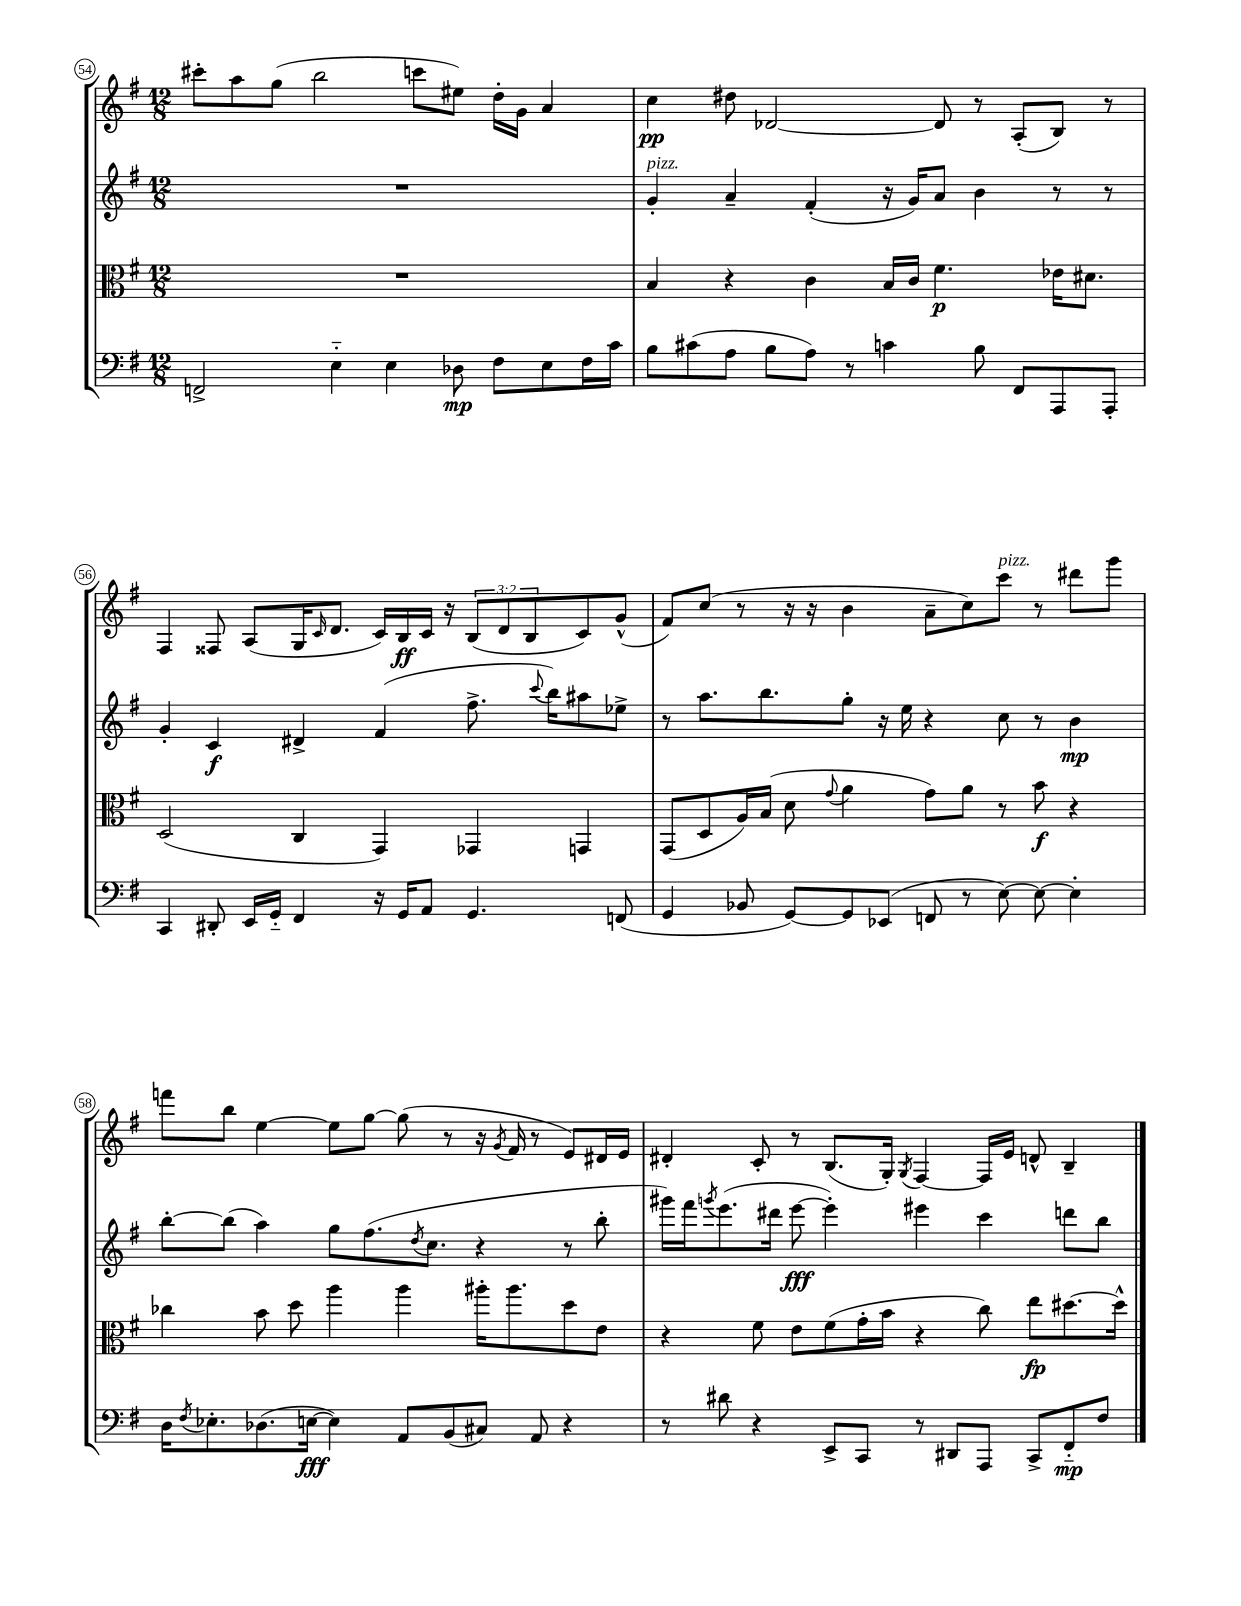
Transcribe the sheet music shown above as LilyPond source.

<<
\new StaffGroup <<
\new Staff = "s0" {
    \clef treble \key g \major \numericTimeSignature \time 12/8 \override Staff.TupletNumber.text = #tuplet-number::calc-fraction-text
    cis'''8-. a''8 g''8( b''2 c'''8 eis''8) d''16-. g'16 a'4 |
    c''4\pp dis''8 des'2~ des'8 r8 a8-.( b8) r8 |
    fis4 fisis8 a8( g16 \grace { c'16 } d'8. c'16) b16\ff c'16 r16 \tuplet 3/2 { b8( d'8 b8 } c'8) g'8-^( |
    fis'8) c''8( r8 r16 r16 b'4 a'8-- c''8) c'''8^\markup { \italic "pizz." } r8 dis'''8 g'''8 |
    f'''8 b''8 e''4~ e''8 g''8~ g''8( r8 r16 \acciaccatura { g'8 } fis'16 r8 e'8) dis'16 e'16 |
    dis'4-. c'8-. r8 b8.( g16-.) \acciaccatura { g8 } fis4~ fis16 e'16 d'8-^ b4-- \bar "|." |
}
\new Staff = "s1" {
    \clef treble \key g \major \numericTimeSignature \time 12/8
    R1. |
    g'4-.^\markup { \italic "pizz." } a'4-- fis'4-.( r16 g'16) a'8 b'4 r8 r8 |
    g'4-. c'4\f dis'4-> fis'4( fis''8.-> \appoggiatura { c'''8 } b''16) ais''8 ees''8-> |
    r8 a''8. b''8. g''8-. r16 e''16 r4 c''8 r8 b'4\mp |
    b''8~-. b''8( a''4) g''8 fis''8.( \acciaccatura { d''8 } c''8. r4 r8 b''8-. |
    gis'''16) fis'''16 \acciaccatura { g'''8 } e'''8.( dis'''16 e'''8~\fff e'''4-.) eis'''4 c'''4 d'''8 b''8 \bar "|." |
}
\new Staff = "s2" {
    \clef alto \key g \major \numericTimeSignature \time 12/8
    R1. |
    b4 r4 c'4 b16 c'16 fis'4.\p ees'16 dis'8. |
    d2( c4 g,4) ges,4 g,4 |
    g,8( d8 a16) b16( d'8 \appoggiatura { g'8 } a'4 g'8) a'8 r8 b'8\f r4 |
    ces''4 b'8 d''8 a''4 a''4 ais''16-. ais''8. d''8 e'8 |
    r4 fis'8 e'8 fis'8( g'16-. b'16 r4 c''8) e''8\fp dis''8.~ dis''16-^ \bar "|." |
}
\new Staff = "s3" {
    \clef bass \key g \major \numericTimeSignature \time 12/8
    f,2-> e4-_ e4 des8\mp fis8 e8 fis16 c'16 |
    b8 cis'8( a8 b8 a8) r8 c'4 b8 fis,8 a,,8 a,,8-. |
    c,4 dis,8-. e,16 g,16-_ fis,4 r16 g,16 a,8 g,4. f,8( |
    g,4 bes,8 g,8~) g,8 ees,8( f,8 r8 e8~) e8~ e4-. |
    d16 \acciaccatura { fis8 } ees8.-. des8.( e16~\fff e4) a,8 b,8( cis8) a,8 r4 |
    r8 dis'8 r4 e,8-> c,8 r8 dis,8 a,,8 c,8-> fis,8-_\mp fis8 \bar "|." |
}
>>
>>
\layout { \context { \Score currentBarNumber = #54 \override BarNumber.stencil = #(make-stencil-circler 0.1 0.3 ly:text-interface::print) } }
